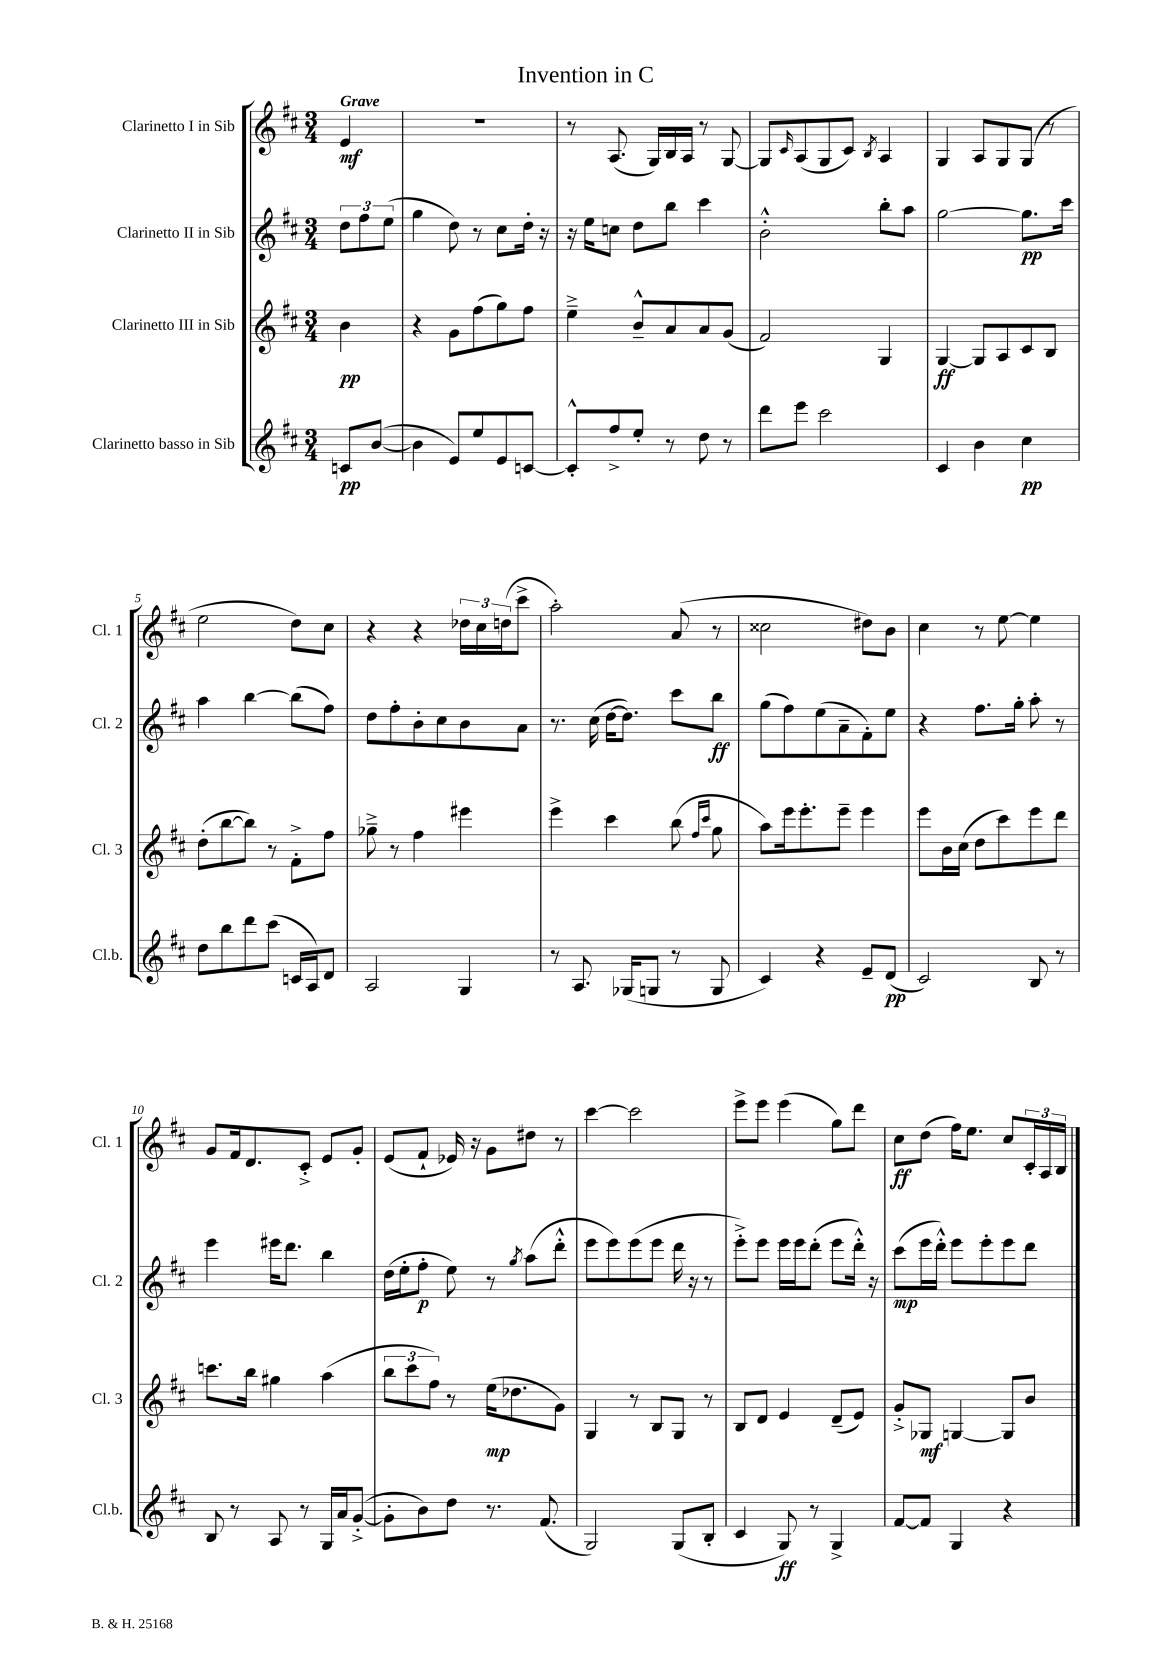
\header { title = "Invention in C" }
<<
\new StaffGroup <<
\new Staff = "s0" \with { instrumentName = "Clarinetto I in Sib" shortInstrumentName = "Cl. 1" } {
    \clef treble \key d \major \numericTimeSignature \time 3/4 \partial 4 \tempo "Grave"
    e'4\mf |
    R2. |
    r8 a8.( g16) b16 a16 r8 g8~ |
    g8 \grace { cis'16 } a8( g8 cis'8) \acciaccatura { b8 } a4 |
    g4 a8 g8 g8( r8 |
    e''2 d''8) cis''8 |
    r4 r4 \tuplet 3/2 { des''16 cis''16 d''16( } cis'''8-> |
    a''2-.) a'8( r8 |
    cisis''2 dis''8) b'8 |
    cis''4 r8 e''8~ e''4 |
    g'8 fis'16 d'8. cis'8-.-> e'8 g'8-. |
    e'8( fis'8-! ees'16) r16 g'8 dis''8 r8 |
    cis'''4~ cis'''2 |
    e'''8-> e'''8 e'''4( g''8) d'''8 |
    cis''8\ff d''8( fis''16) e''8. cis''8 \tuplet 3/2 { cis'16-. a16 b16 } \bar "|." |
}
\new Staff = "s1" \with { instrumentName = "Clarinetto II in Sib" shortInstrumentName = "Cl. 2" } {
    \clef treble \key d \major \numericTimeSignature \time 3/4 \partial 4
    \tuplet 3/2 { d''8 fis''8 e''8( } |
    g''4 d''8) r8 cis''8 d''16-. r16 |
    r16 e''16 c''8 d''8 b''8 cis'''4 |
    b'2-.-^ b''8-. a''8 |
    g''2~ g''8.\pp cis'''16 |
    a''4 b''4~ b''8( fis''8) |
    d''8 fis''8-. b'8-. cis''8 b'8 a'8 |
    r8. cis''16( d''16~ d''8.) cis'''8 b''8\ff |
    g''8( fis''8) e''8( a'8-- fis'8-.) e''8 |
    r4 fis''8. g''16-. a''8-. r8 |
    e'''4 eis'''16 d'''8. b''4 |
    d''16( e''16-. fis''8-.\p e''8) r8 \acciaccatura { g''8 } a''8( d'''8-.-^ |
    e'''8 e'''8) e'''8( e'''8 d'''16 r16 r8 |
    e'''8-.->) e'''8 e'''16 e'''16 d'''8-.( e'''8 d'''16-.-^) r16 |
    cis'''8\mp( e'''16 d'''16-.-^) e'''8 e'''8-. e'''8 d'''8 \bar "|." |
}
\new Staff = "s2" \with { instrumentName = "Clarinetto III in Sib" shortInstrumentName = "Cl. 3" } {
    \clef treble \key d \major \numericTimeSignature \time 3/4 \partial 4
    b'4\pp |
    r4 g'8 fis''8( g''8) fis''8 |
    e''4---> b'8---^ a'8 a'8 g'8( |
    fis'2) g4 |
    g4~\ff g8 a8 cis'8 b8 |
    d''8-.( b''8~ b''8) r8 fis'8-.-> fis''8 |
    ges''8---> r8 fis''4 eis'''4 |
    e'''4-> cis'''4 b''8( \grace { fis''16 cis'''16 } g''8 |
    a''8) e'''16 e'''8.-. e'''8-- e'''4 |
    e'''8 b'16 cis''16( d''8 cis'''8) e'''8 d'''8 |
    c'''8. b''16 gis''4 a''4( |
    \tuplet 3/2 { b''8 cis'''8 fis''8) } r8 e''16\mp( des''8. g'8) |
    g4 r8 b8 g8 r8 |
    b8 d'8 e'4 d'8--( e'8) |
    g'8-.-> ges8\mf g4~ g8 b'8 \bar "|." |
}
\new Staff = "s3" \with { instrumentName = "Clarinetto basso in Sib" shortInstrumentName = "Cl.b." } {
    \clef treble \key d \major \numericTimeSignature \time 3/4 \partial 4
    c'8\pp b'8~( |
    b'4 e'8) e''8 e'8 c'8~ |
    c'8-.-^ fis''8-> e''8-. r8 d''8 r8 |
    d'''8 e'''8 cis'''2 |
    cis'4 b'4 cis''4\pp |
    d''8 b''8 d'''8 cis'''8( c'16 a16) d'8 |
    a2 g4 |
    r8 a8. ges16( g8 r8 g8 |
    cis'4) r4 e'8-- d'8\pp( |
    cis'2) b8 r8 |
    b8 r8 a8 r8 g16 a'16 g'8~-.->( |
    g'8-. b'8) d''8 r8. fis'8.( |
    g2) g8( b8-. |
    cis'4 g8\ff) r8 g4-> |
    fis'8~ fis'8 g4 r4 \bar "|." |
}
>>
>>
